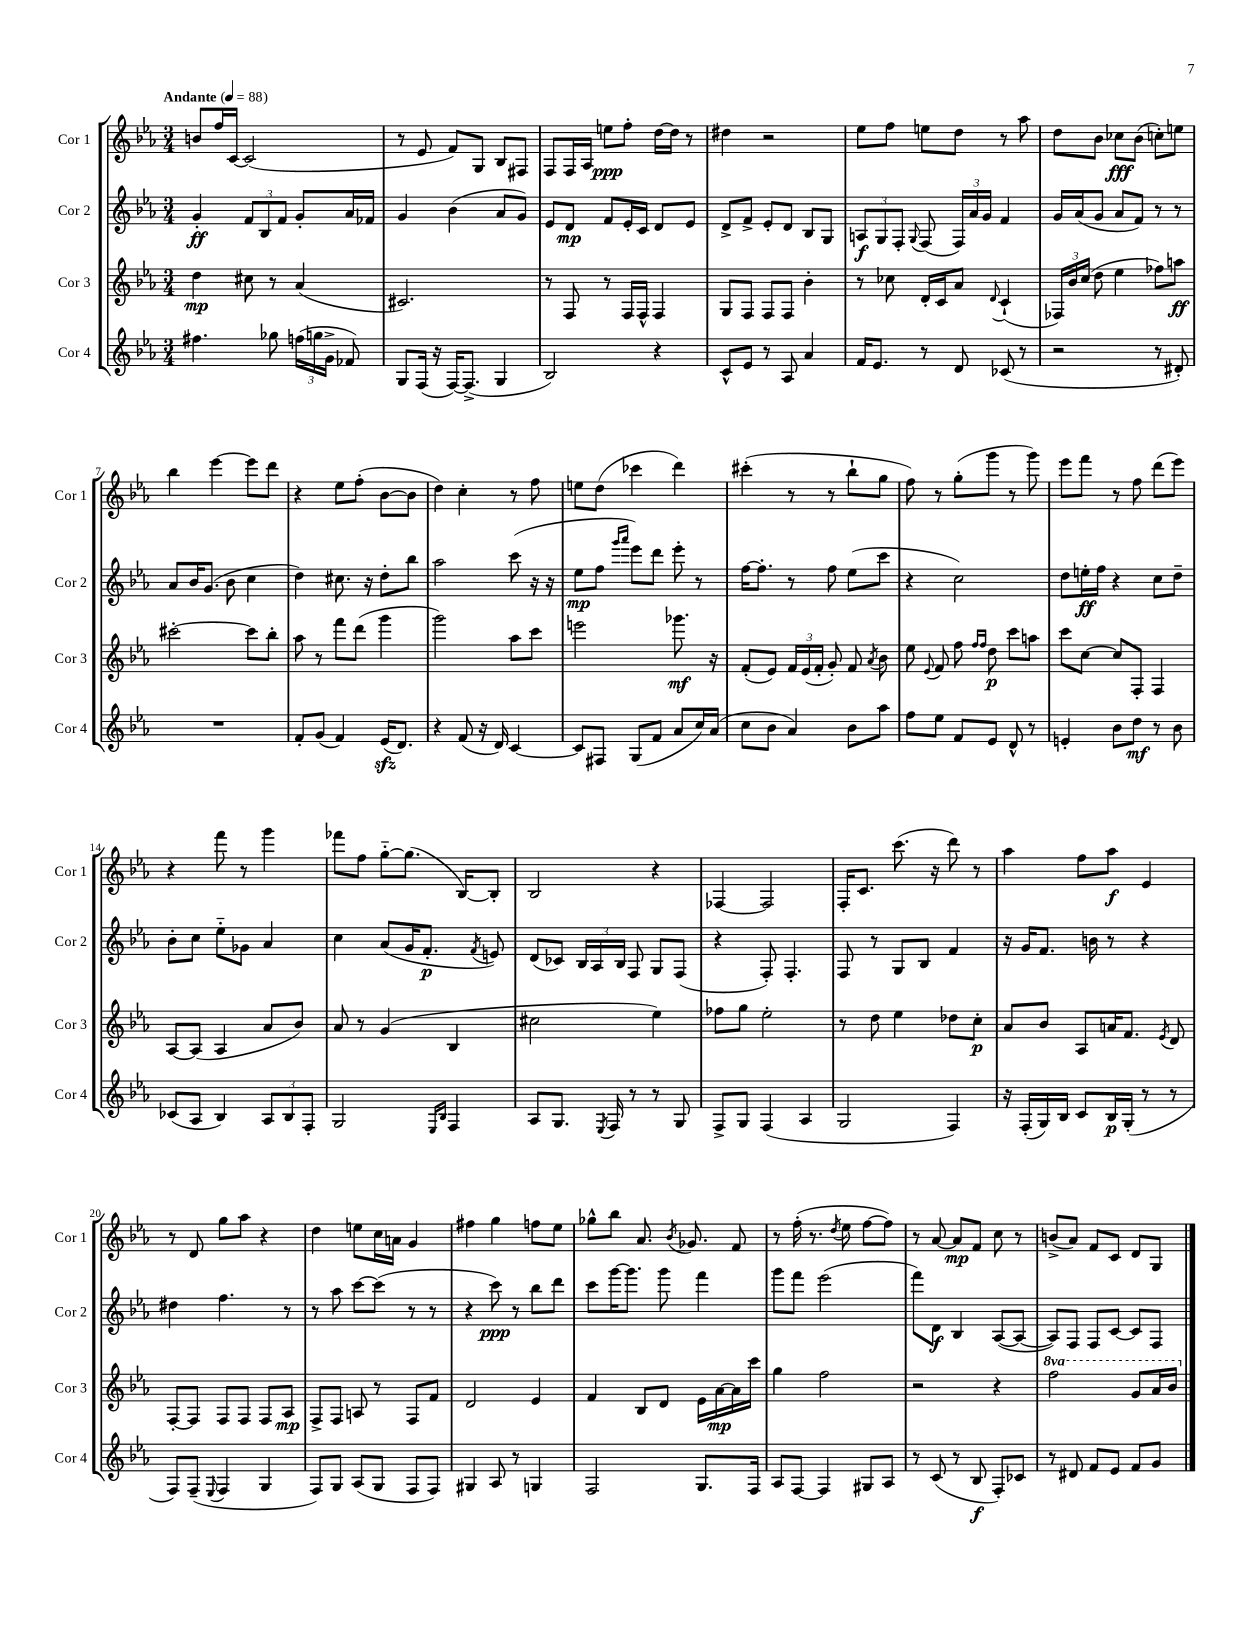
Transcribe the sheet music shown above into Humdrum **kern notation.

**kern	**dynam	**kern	**dynam	**kern	**dynam	**kern	**dynam
*part4	*part4	*part3	*part3	*part2	*part2	*part1	*part1
*staff4	*staff4	*staff3	*staff3	*staff2	*staff2	*staff1	*staff1
*I"Cor 4	*	*I"Cor 3	*	*I"Cor 2	*	*I"Cor 1	*
*I'Cor 4	*	*I'Cor 3	*	*I'Cor 2	*	*I'Cor 1	*
*clefG2	*	*clefG2	*	*clefG2	*	*clefG2	*
*k[b-e-a-]	*	*k[b-e-a-]	*	*k[b-e-a-]	*	*k[b-e-a-]	*
*M3/4	*	*M3/4	*	*M3/4	*	*M3/4	*
*MM88	*	*MM88	*	*MM88	*	*MM88	*
=1	=1	=1	=1	=1	=1	=1	=1
!	!	!	!	!	!	!LO:TX:a:B:t=Andante	!
4.ff#X\	.	4dd\	mp	4g'/	ff	8bn/L	.
.	.	.	.	.	.	16ff/L	.
.	.	.	.	.	.	[16c/JJ	.
.	.	8cc#X\	.	12f/L	.	(2c/]	.
.	.	.	.	12B-/	.	.	.
8gg-X\	.	8r	.	.	.	.	.
.	.	.	.	12f/J	.	.	.
(24ffn\LL	.	(4a-/	.	8g'/L	.	.	.
24ggn\	.	.	.	.	.	.	.
24g^\JJ	.	.	.	.	.	.	.
8f-X/)	.	.	.	16a-/L	.	.	.
.	.	.	.	16f-X/JJ	.	.	.
=2	=2	=2	=2	=2	=2	=2	=2
8G/L	.	2.c#X/)	.	4g/	.	8r	.
(16F/Jk	.	.	.	.	.	8e-/	.
16r	.	.	.	.	.	.	.
[16F/KL)	.	.	.	(4b-\	.	8f/L)	.
(8.F^/J]	.	.	.	.	.	.	.
.	.	.	.	.	.	8G/J	.
4G/	.	.	.	8a-/L	.	8B-/L	.
.	.	.	.	8g/J)	.	8F#X/J	.
=3	=3	=3	=3	=3	=3	=3	=3
2B-/)	.	8r	.	8e-/L	.	8F/L	.
.	.	8F/	.	8d/J	mp	16F/L	.
.	.	.	.	.	.	16A-/JJ	.
.	.	8r	.	8f/L	.	8een\L	ppp
.	.	16F/LL	.	16e-'/L	.	8ff'\J	.
.	.	16F^^/JJ	.	16c/JJ	.	.	.
4r	.	4F/	.	8d/L	.	[16dd\LL	.
.	.	.	.	.	.	16dd\JJ]	.
.	.	.	.	8e-/J	.	8r	.
=4	=4	=4	=4	=4	=4	=4	=4
8c^^/L	.	8G/L	.	8d^/L	.	4dd#X\	.
8e-/J	.	8F/J	.	8f^/J	.	.	.
8r	.	8F/L	.	8e-'/L	.	2r	.
8A-/	.	8F/J	.	8d/J	.	.	.
4a-/	.	4b-'\	.	8B-/L	.	.	.
.	.	.	.	8G/J	.	.	.
=5	=5	=5	=5	=5	=5	=5	=5
16f/KL	.	8r	.	12An/L	f	8ee-\L	.
8.e-/J	.	.	.	.	.	.	.
.	.	.	.	12G/	.	.	.
.	.	8cc-X\	.	.	.	8ff\J	.
.	.	.	.	12F'/J	.	.	.
.	.	.	.	8qqG/	.	.	.
8r	.	16d'/LL	.	(8F/	.	8een\L	.
.	.	16c/J	.	.	.	.	.
8d/	.	8a-/J	.	24F/LL)	.	8dd\J	.
.	.	.	.	24a-/	.	.	.
.	.	.	.	24g/JJ	.	.	.
.	.	8qqd/	.	.	.	.	.
(8c-X/	.	(4c`/	.	4f/	.	8r	.
8r	.	.	.	.	.	8aa-\	.
=6	=6	=6	=6	=6	=6	=6	=6
2r	.	24F-X/LL)	.	16g/LL	.	8dd\L	.
.	.	24b-/	.	.	.	.	.
.	.	.	.	(16a-/J	.	.	.
.	.	(24cc/JJ	.	.	.	.	.
.	.	8dd\	.	8g/J	.	8b-\J	.
.	.	4ee-\	.	8a-/L	.	8cc-X\L	fff
.	.	.	.	8f/J)	.	(8b-\J	.
8r	.	8ff-X\L)	.	8r	.	8ccn'\L)	.
8d#X'/)	.	8aan\J	ff	8r	.	8een\J	.
!!LO:LB:g=z
=7	=7	=7	=7	=7	=7	=7	=7
2.r	.	[2ccc#X'\	.	8a-/L	.	4bb-\	.
.	.	.	.	16b-/K	.	.	.
.	.	.	.	(8.g/J	.	.	.
.	.	.	.	.	.	[4eee-\	.
.	.	.	.	8b-\	.	.	.
.	.	8ccc#\L]	.	4cc\	.	8eee-\L]	.
.	.	8bb-'\J	.	.	.	8ddd\J	.
=8	=8	=8	=8	=8	=8	=8	=8
8f'/L	.	8aa-\	.	4dd\)	.	4r	.
(8g/J	.	8r	.	.	.	.	.
4f/)	.	8fff\L	.	8.cc#X\	.	8ee-\L	.
.	.	(8ddd\J	.	.	.	(8ff'\J	.
.	.	.	.	16r	.	.	.
(16e-zz/KL	.	4ggg\	.	8dd'\L	.	[8b-\L	.
8.d/J)	.	.	.	.	.	.	.
.	.	.	.	8bb-\J	.	8b-\J]	.
=9	=9	=9	=9	=9	=9	=9	=9
4r	.	2ggg\)	.	2aa-\	.	4dd\)	.
(8f/	.	.	.	.	.	4cc'\	.
16r	.	.	.	.	.	.	.
16d/)	.	.	.	.	.	.	.
[4c/	.	8aa-\L	.	(8ccc\	.	8r	.
.	.	8ccc\J	.	16r	.	8ff\	.
.	.	.	.	16r	.	.	.
=10	=10	=10	=10	=10	=10	=10	=10
8c/L]	.	2eeen\	.	8ee-\L	mp	8een\L	.
8F#X/J	.	.	.	8ff\J	.	(8dd\J	.
.	.	.	.	16qqggg/LL	.	.	.
.	.	.	.	16qqaaa-/JJ	.	.	.
(8G/L	.	.	.	8eee-\L)	.	4ccc-X\	.
8f/J	.	.	.	8ddd\J	.	.	.
8a-/L	.	8.ggg-X\	mf	8eee-'\	.	4ddd\)	.
16cc/L)	.	.	.	8r	.	.	.
(16a-/JJ	.	16r	.	.	.	.	.
=11	=11	=11	=11	=11	=11	=11	=11
8cc\L	.	(8f'/L	.	[16ff\KL	.	(4ccc#X'\	.
.	.	.	.	8.ff'\J]	.	.	.
8b-\J	.	8e-/J)	.	.	.	.	.
4a-/)	.	24f/LL	.	8r	.	8r	.
.	.	(24e-/	.	.	.	.	.
.	.	24f'/JJ	.	.	.	.	.
.	.	8g'/)	.	8ff\	.	8r	.
8b-\L	.	8f/	.	(8ee-\L	.	8bb-`\L	.
.	.	8qa-/	.	.	.	.	.
8aa-\J	.	8b-\	.	8ccc\J	.	8gg\J	.
=12	=12	=12	=12	=12	=12	=12	=12
8ff\L	.	8ee-\	.	4r	.	8ff\)	.
.	.	8qqe-/	.	.	.	.	.
8ee-\J	.	8f/	.	.	.	8r	.
8f/L	.	8ff\	.	2cc\)	.	(8gg'\L	.
.	.	16qqff/LL	.	.	.	.	.
.	.	16qqff/JJ	.	.	.	.	.
8e-/J	.	8dd\	p	.	.	8ggg\J	.
8d^^/	.	8ccc\L	.	.	.	8r	.
8r	.	8aan\J	.	.	.	8ggg\)	.
=13	=13	=13	=13	=13	=13	=13	=13
4en'/	.	8ccc\L	.	8dd\L	.	8eee-\L	.
.	.	[8cc\J	.	16een'\L	ff	8fff\J	.
.	.	.	.	16ff\JJ	.	.	.
8b-\L	.	8cc/L]	.	4r	.	8r	.
8dd\J	mf	8F'/J	.	.	.	8ff\	.
8r	.	4F/	.	8cc\L	.	(8ddd\L	.
8b-\	.	.	.	8dd~\J	.	8eee-\J)	.
!!LO:LB:g=z
=14	=14	=14	=14	=14	=14	=14	=14
(8c-X/L	.	[8A-/L	.	8b-'\L	.	4r	.
8A-/J	.	(8A-/J]	.	8cc\J	.	.	.
4B-/)	.	4A-/	.	8ee-\L	.	8fff\	.
.	.	.	.	8g-X\J	.	8r	.
12A-/L	.	8a-/L	.	4a-/	.	4ggg\	.
12B-/	.	.	.	.	.	.	.
.	.	8b-/J)	.	.	.	.	.
12F'/J	.	.	.	.	.	.	.
=15	=15	=15	=15	=15	=15	=15	=15
2G/	.	8a-/	.	4cc\	.	8fff-X\L	.
.	.	8r	.	.	.	8ff\J	.
.	.	(4g/	.	(8a-/L	.	[8gg\L	.
.	.	.	.	16g/K	.	(8.gg\J]	.
.	.	.	.	8.f'/J	p	.	.
16qqE-/LL	.	.	.	.	.	.	.
16qqB-/JJ	.	.	.	.	.	.	.
4F/	.	4B-/	.	.	.	.	.
.	.	.	.	.	.	[16B-/KL)	.
.	.	.	.	8qf/	.	.	.
.	.	.	.	8en/)	.	8B-'/J]	.
=16	=16	=16	=16	=16	=16	=16	=16
8A-/L	.	2cc#X\	.	(8d/L	.	2B-/	.
8.G/J	.	.	.	8c-X/J)	.	.	.
.	.	.	.	24B-/LL	.	.	.
.	.	.	.	24A-/	.	.	.
8qE-/	.	.	.	.	.	.	.
16F/	.	.	.	.	.	.	.
.	.	.	.	24B-/JJ	.	.	.
8r	.	.	.	8F/	.	.	.
8r	.	4ee-\)	.	8G/L	.	4r	.
8G/	.	.	.	(8F/J	.	.	.
=17	=17	=17	=17	=17	=17	=17	=17
8F^/L	.	8ff-X\L	.	4r	.	[4F-X/	.
8G/J	.	8gg\J	.	.	.	.	.
(4F/	.	2ee-'\	.	8F'/)	.	2F-/]	.
.	.	.	.	4.F'/	.	.	.
4A-/	.	.	.	.	.	.	.
=18	=18	=18	=18	=18	=18	=18	=18
2G/	.	8r	.	8F/	.	16F'/KL	.
.	.	.	.	.	.	8.c/J	.
.	.	8dd\	.	8r	.	.	.
.	.	4ee-\	.	8G/L	.	(8.ccc\	.
.	.	.	.	8B-/J	.	.	.
.	.	.	.	.	.	16r	.
4F/)	.	8dd-X\L	.	4f/	.	8ddd\)	.
.	.	8cc'\J	p	.	.	8r	.
=19	=19	=19	=19	=19	=19	=19	=19
16r	.	8a-/L	.	16r	.	4aa-\	.
(16F'/LL	.	.	.	16g/KL	.	.	.
16G/)	.	8b-/J	.	8.f/J	.	.	.
16B-/JJ	.	.	.	.	.	.	.
8c/L	.	8A-/L	.	.	.	8ff\L	.
.	.	.	.	16bn\	.	.	.
16B-/L	p	16an/K	.	8r	.	8aa-\J	f
(16G'/JJ	.	8.f/J	.	.	.	.	.
8r	.	.	.	4r	.	4e-/	.
.	.	8qe-/	.	.	.	.	.
8r	.	8d/	.	.	.	.	.
!!LO:LB:g=z
=20	=20	=20	=20	=20	=20	=20	=20
8F/L)	.	[8F'/L	.	4dd#X\	.	8r	.
(8F~/J	.	8F/J]	.	.	.	8d/	.
8qqE-/	.	.	.	.	.	.	.
4F/	.	8F/L	.	4.ff\	.	8gg\L	.
.	.	8F/J	.	.	.	8aa-\J	.
4G/	.	8F/L	.	.	.	4r	.
.	.	8A-/J	mp	8r	.	.	.
=21	=21	=21	=21	=21	=21	=21	=21
8F/L)	.	8F^/L	.	8r	.	4dd\	.
8G/J	.	8F/J	.	8aa-\	.	.	.
(8A-/L	.	8An/	.	[8ccc\L	.	8een\L	.
8G/J	.	8r	.	(8ccc\J]	.	16cc\L	.
.	.	.	.	.	.	16an\JJ	.
8F/L	.	8F/L	.	8r	.	4g/	.
8F/J)	.	8f/J	.	8r	.	.	.
=22	=22	=22	=22	=22	=22	=22	=22
4G#X/	.	2d/	.	4r	.	4ff#X\	.
8A-/	.	.	.	8ccc\)	ppp	4gg\	.
8r	.	.	.	8r	.	.	.
4Gn/	.	4e-/	.	8bb-\L	.	8ffn\L	.
.	.	.	.	8ddd\J	.	8ee-\J	.
=23	=23	=23	=23	=23	=23	=23	=23
2F/	.	4f/	.	8ccc\L	.	8gg-X^^\L	.
.	.	.	.	[16ggg\K	.	8bb-\J	.
.	.	.	.	8.ggg\J]	.	.	.
.	.	8B-/L	.	.	.	8.a-/	.
.	.	8d/J	.	8ggg\	.	.	.
.	.	.	.	.	.	8qb-/	.
.	.	.	.	.	.	8.g-X/	.
8.G/L	.	16e-\LL	.	4fff\	.	.	.
.	.	[16a-\	mp	.	.	.	.
.	.	16a-\]	.	.	.	8f/	.
16F/Jk	.	16ccc\JJ	.	.	.	.	.
=24	=24	=24	=24	=24	=24	=24	=24
8A-/L	.	4gg\	.	8ggg\L	.	8r	.
[8F/J	.	.	.	8fff\J	.	(16ff'\	.
.	.	.	.	.	.	8.r	.
4F/]	.	2ff\	.	(2eee-\	.	.	.
.	.	.	.	.	.	8qdd/	.
.	.	.	.	.	.	8ee-\	.
8G#X/L	.	.	.	.	.	[8ff\L	.
8A-/J	.	.	.	.	.	8ff\J])	.
=25	=25	=25	=25	=25	=25	=25	=25
8r	.	2r	.	8fff\L)	.	8r	.
(8c/	.	.	.	8d\J	f	[8a-/	.
8r	.	.	.	4B-/	.	8a-/L]	mp
8B-/	f	.	.	.	.	8f/J	.
8F'/L)	.	4r	.	([8A-/L	.	8cc\	.
8c-X/J	.	.	.	8A-/J_	.	8r	.
=26	=26	=26	=26	=26	=26	=26	=26
*	*	*8va	*	*	*	*	*
8r	.	2fff\	.	8A-/L])	.	(8bn^/L	.
8d#X/	.	.	.	8F/J	.	8a-/J)	.
8f/L	.	.	.	8F/L	.	8f/L	.
8e-/J	.	.	.	[8c/J	.	8c/J	.
8f/L	.	8gg/L	.	8c/L]	.	8d/L	.
8g/J	.	16aa-/L	.	8F/J	.	8G/J	.
.	.	16bb-/JJ	.	.	.	.	.
*	*	*X8va	*	*	*	*	*
==	==	==	==	==	==	==	==
*-	*-	*-	*-	*-	*-	*-	*-
